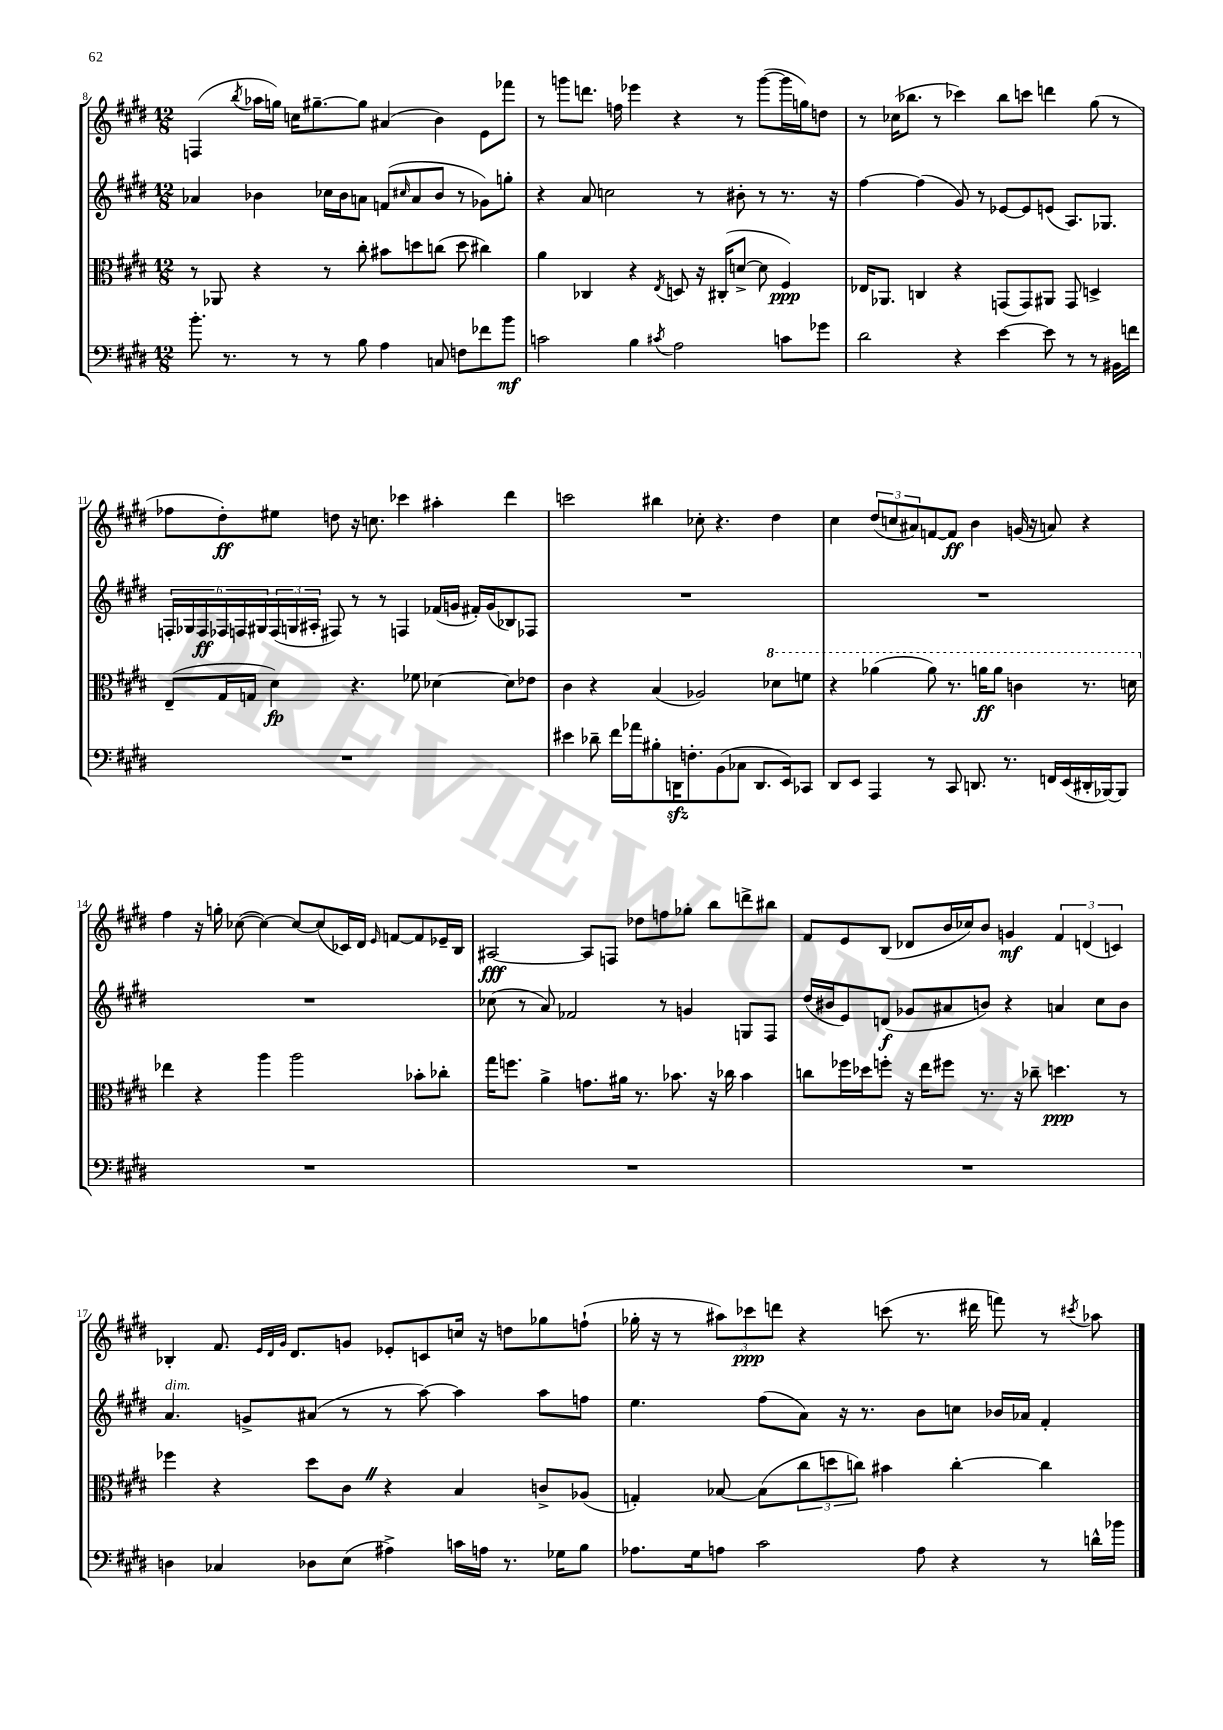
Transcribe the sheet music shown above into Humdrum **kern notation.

**kern	**kern	**kern	**kern
*staff4	*staff3	*staff2	*staff1
*clefF4	*clefC3	*clefG2	*clefG2
*k[f#c#g#d#]	*k[f#c#g#d#]	*k[f#c#g#d#]	*k[f#c#g#d#]
*M12/8	*M12/8	*M12/8	*M12/8
8.b'\	8r	4a-/	(4F/
.	8AA-/	.	.
8.r	.	.	.
.	.	.	8qbb/
.	4r	4b-\	16aa-\LL
.	.	.	16gg\JJ)
8r	.	.	16cc\LK
.	.	.	[8.gg#~\
8r	8r	16cc-\LL	.
.	.	16b-\J	.
8B\	8cc#'\	8a\J	8gg#\]J
4A\	8b#\L	(8f/L	(4a#/
.	.	16qqcc#/	.
.	8dd\	8a/	.
8C/	(8cc\J	8b-/J	4b\)
8F\L	8dd\	8r	.
8f-\	4cc#\)	8g-\L)	8e\L
8b\J	.	8gg'\J	8fff-\J
=	=	=	=
2c\	4a\	4r	8r
.	.	.	8ggg\L
.	4C-/	8a/	8.ddd\J
.	.	2cc\	.
.	.	.	16ff\
4B\	4r	.	4eee-\
8qc#/	8qE/	.	.
2A\	8D/	.	4r
.	16r	8r	.
.	(16C#'/LK	.	.
.	[8d^/J	8b#'\	8r
.	8d\]	8r	([8ggg\L
8c\L	4F#/)	8.r	16ggg\]L
.	.	.	16gg\J)
8g-\J	.	.	8dd\J
.	.	16r	.
=	=	=	=
2d#\	16E-/LK	[4ff#\	8r
.	8.AA-/J	.	.
.	.	.	(16cc-\LK
.	.	.	8.bb-\J
.	4C/	(4ff#\]	.
.	.	.	8r
4r	4r	8g#/)	4ccc-\)
.	.	8r	.
[4e\	(8GG/L	[8e-/L	8bb-\L
.	8GG/)	8e-/]	8ccc\J
8e\]	8AA#/J	(8e/J	4ddd\
8r	8GG/	8.A/L)	.
8r	4D^/	.	(8gg#\
.	.	8.G-/J	.
16BB#\LL	.	.	8r
16f\JJ	.	.	.
=	=	=	=
1.r	(8E~/L	24F'/LL	8ff-\L
.	.	24G-/	.
.	.	24F/	.
.	16G#/L	24F-/	8dd#'\)
.	.	24F/	.
.	16G/JJ	.	.
.	.	24G#/	.
.	4d#\)	(24F/	8ee#\J
.	.	24G/	.
.	.	24A#'/JJ	.
.	.	8F#/)	8dd\
.	4.r	8r	16r
.	.	.	8.cc\
.	.	8r	.
.	.	4F/	4ccc-\
.	8f-\	.	.
.	[4d-\	(16f-/LL	4aa#'\
.	.	16g/JJ	.
.	.	16f#'/LL)	.
.	.	(16g/J	.
.	8d-\]L	8B-/)	4ddd#\
.	8e-\J	8F-/J	.
=	=	=	=
4e#\	4c#\	1.r	2ccc\
8d-~\	4r	.	.
16f#\LL	.	.	.
16a-\J	.	.	.
8B#'\	(4B/	.	4bb#\
16DD\K	.	.	.
8.F'\	.	.	.
.	2A-/)	.	8cc-'\
(8BB\	.	.	4.r
8C-\J	.	.	.
8.DD/L	.	.	.
.	8dd-\L	.	4dd#\
16EE/k)	.	.	.
8CC-/J	8ff\J	.	.
=	=	=	=
8DD#/L	4r	1.r	4cc#\
8EE/J	.	.	.
4AAA/	(4aa-\	.	(12dd#/L
.	.	.	12cc/
.	.	.	12a#/)
8r	8aa-\)	.	[8f/
8CC#/	8.r	.	8f/]J
8.DD/	.	.	4b\
.	16aa\LK	.	.
.	8aa\J	.	.
8.r	.	.	.
.	4cc\	.	(16g/
.	.	.	16r
16FF/LL	.	.	8a/)
(16EE/	.	.	.
16DD#'/	8.r	.	4r
[16BBB-/J)	.	.	.
8BBB-/]J	.	.	.
.	16dd\	.	.
=	=	=	=
1.r	4ee-\	1.r	4ff#\
.	4r	.	16r
.	.	.	16gg'\
.	.	.	([8cc-\
.	4aa\	.	4cc-\_)
.	2aa\	.	8cc-/_L
.	.	.	(8cc-/]
.	.	.	16c-/L)
.	.	.	16d#/JJ
.	.	.	16qqe/
.	.	.	[8f/L
.	8b-'\L	.	8f/]
.	8cc-'\J	.	16e-~/L
.	.	.	16B/JJ
=	=	=	=
1.r	16gg#\LK	(8cc-\	[2A#/
.	8.ff\J	.	.
.	.	8r	.
.	4a^\	8a/)	.
.	.	2f-/	.
.	8.g\L	.	8A#/]L
.	.	.	8F/J
.	16a#\Jk	.	.
.	8.r	.	8dd-\L
.	.	8r	8ff\
.	8.b-\	.	.
.	.	4g/	8gg-'\J
.	16r	.	8bb\L
.	16cc-\	.	.
.	4b-\	8G/L	8ddd^\
.	.	8F#/J	8bb#\J
=	=	=	=
1.r	8cc\L	(16dd#/LL	8f#/L
.	.	16b#/J	.
.	16ff-\L	8e/)	8e/
.	16dd-\J	.	.
.	8ff'\J	(8d/J	(8B/J
.	16r	8g-/L	8d-/L
.	16ee\LK	.	.
.	8ff#\J	8a#/	16b/L
.	.	.	16cc-/J)
.	8.r	8b/J)	8b/J
.	.	4r	4g/
.	16r	.	.
.	8cc-~\	.	.
.	4.dd\	4a/	6f#/
.	.	.	(6d/
.	.	8cc#\L	.
.	.	.	6c/)
.	8r	8b\J	.
=	=	=	=
4D\	4ff-\	4.a/	4B-'/
4C-/	4r	.	8.f#/
.	.	8g^/L	.
.	.	.	32qqe/LLL
.	.	.	32qqd#/
.	.	.	32qqg#/JJJ
.	.	.	8.d#/L
8D-\L	8dd#\L	(8a#/J	.
(8E\J	8c#\J	8r	8g/J
4A#^\)	4r	8r	8e-'/L
.	.	[8aa\)	8c/
16c\LL	4B/	4aa\]	16cc/Jk
16A\JJ	.	.	16r
8.r	.	.	8dd\L
.	8c^/L	8aa\L	8gg-\
16G-\LK	.	.	.
8B\J	(8A-/J	8ff\J	(8ff`\J
=	=	=	=
8.A-\L	4G'/)	4.ee\	16gg-'\
.	.	.	16r
.	.	.	8r
16G#\k	.	.	.
8A\J	[8B-/	.	12aa#\L)
.	.	.	12ccc-\
2c#\	(8B-\]L	(8ff#\L	.
.	.	.	12ddd\J
.	12cc#\	8a\J)	4r
.	12dd\	.	.
.	.	16r	.
.	12cc\J)	.	.
.	.	8.r	.
.	4b#\	.	(8ccc\
8A\	.	8b\L	8.r
4r	[4cc'\	8cc\J	.
.	.	.	16ddd#\
.	.	16b-/LL	8fff\)
.	.	16a-/JJ	.
8r	4cc\]	4f#'/	8r
.	.	.	8qccc#/
16d^^\LL	.	.	8aa-\
16b-\JJ	.	.	.
==	==	==	==
*-	*-	*-	*-
